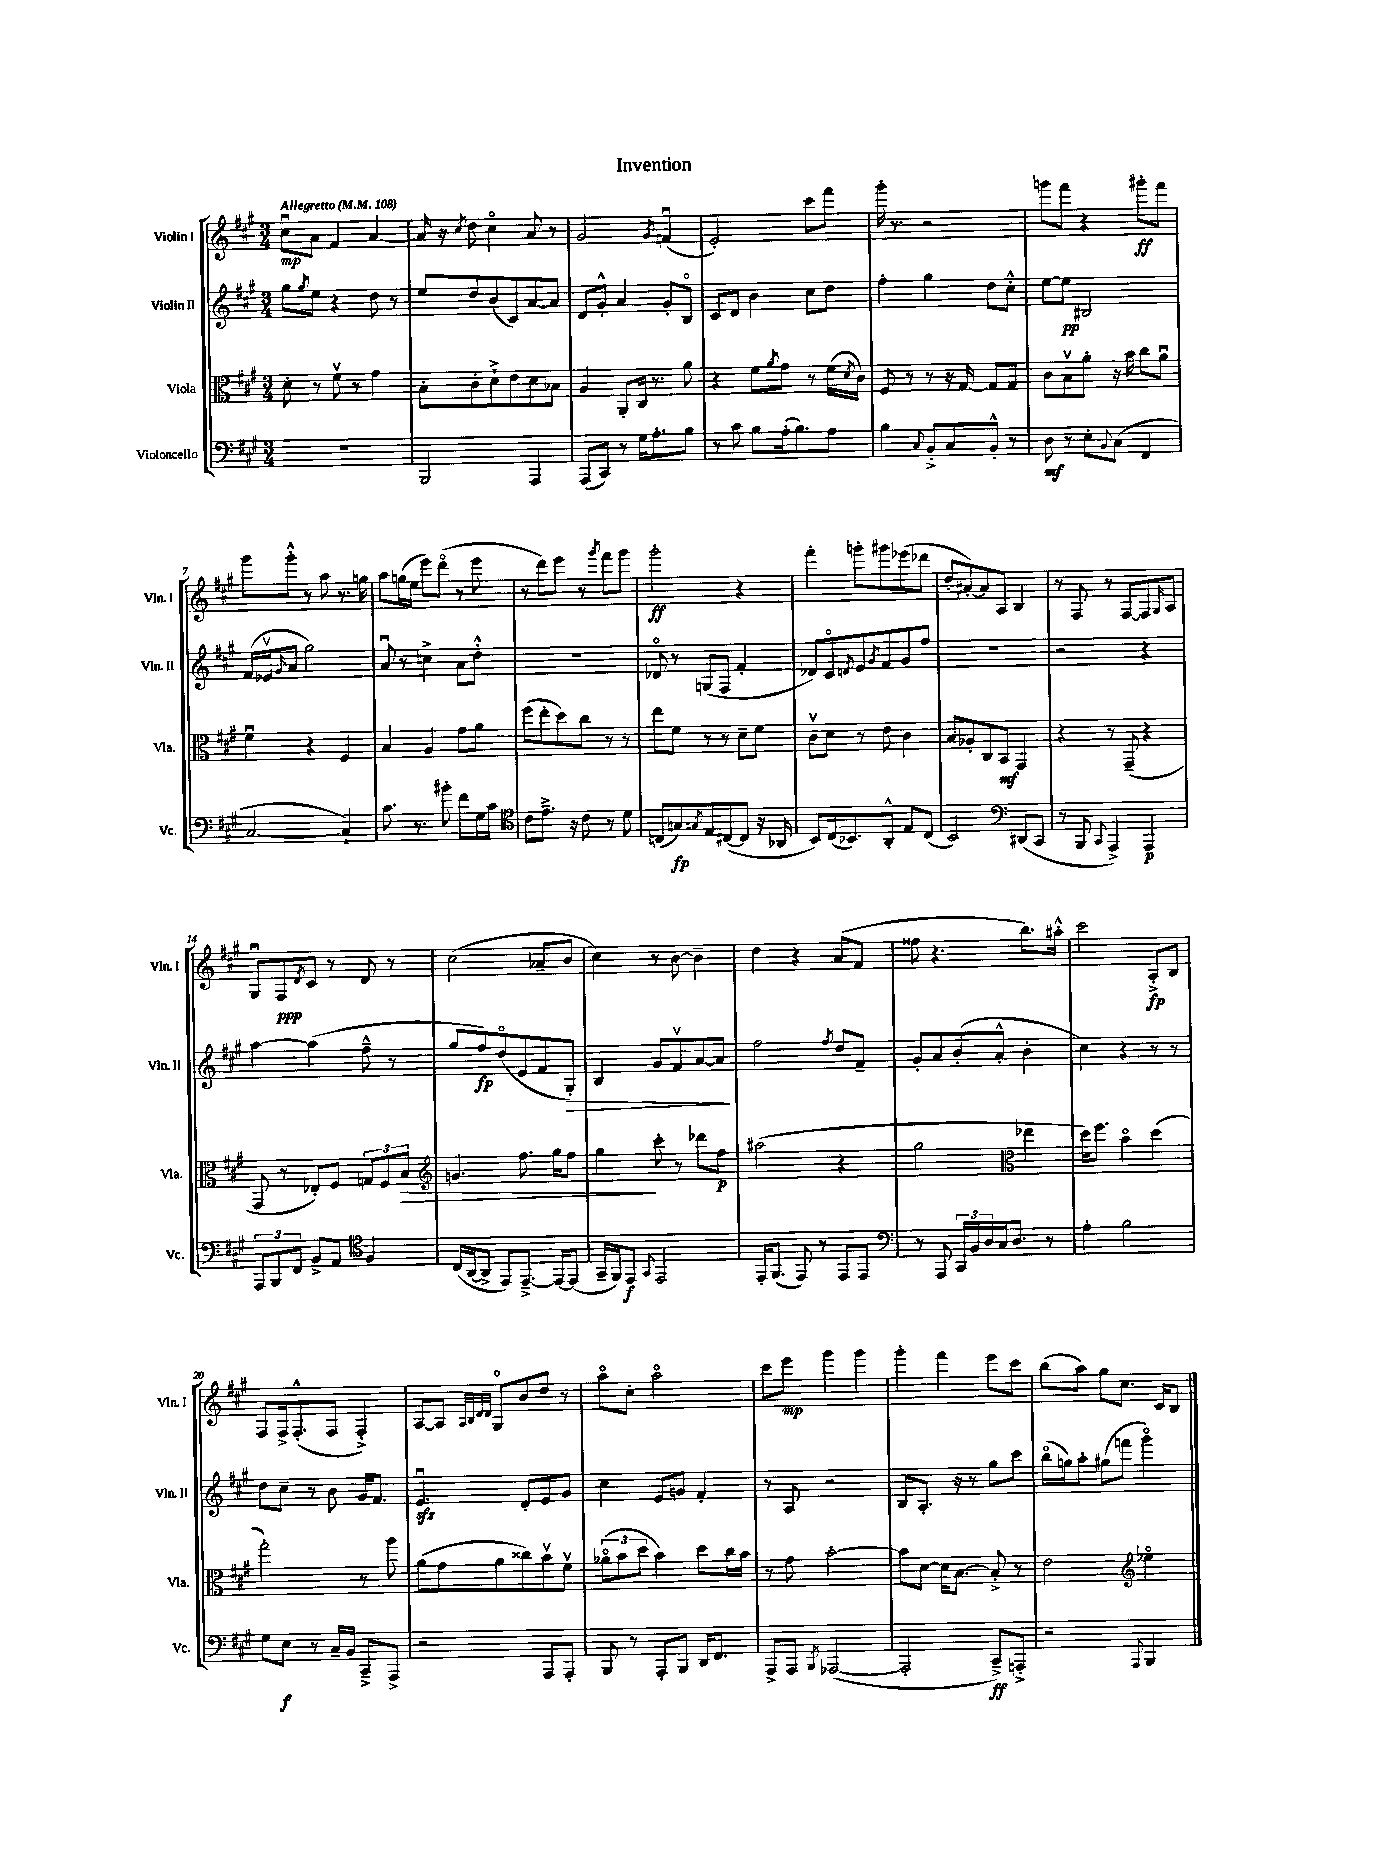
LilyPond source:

\header { title = "Invention" }
<<
\new StaffGroup <<
\new Staff = "s0" \with { instrumentName = "Violin I" shortInstrumentName = "Vln. I" } {
    \clef treble \key a \major \numericTimeSignature \time 3/4 \tempo "Allegretto" 4 = 108
    cis''8\downbow\mp a'8 fis'4 a'4~ |
    a'16 r16 \acciaccatura { cis''8 } d''8 cis''4\flageolet a'8 r8 |
    gis'2 \acciaccatura { gis'8 } f'4\downbow( |
    e'2-.) cis'''8 fis'''8 |
    gis'''16-. r8. r2 |
    g'''8 fis'''8 r4 gis'''8-.\ff fis'''8 |
    gis'''8 gis'''8-.-^ r8 a''8 r8. g''16 |
    a''8 g''16( e''16 e'''8) d'''8\flageolet( r8 e'''8 |
    r8 d'''8) e'''8 r8 \acciaccatura { gis'''8 } fis'''8 gis'''8 |
    gis'''2-.\ff r4 |
    fis'''4-. g'''8-. gis'''8 ees'''8( des'''8 |
    d''8-. ais'8~-.) ais'8 a8 b4 |
    r8 fis8 r8 fis8~ fis8 \grace { gis16 } a8 |
    gis8\downbow fis8\ppp \acciaccatura { d'8 } cis'8 r8 d'8 r8 |
    cis''2( aes'8-- b'8 |
    cis''4) r8 b'8~ b'4-- |
    d''4 r4 a'8( fis'8 |
    fisis''8 r4. b''8.) ais''16-.-^ |
    cis'''2 a8-.->\fp b8 |
    fis8 fis16-> fis8.-.-^( fis8 fis4-.->) |
    a8~ a8 \grace { a32 b32 d'32 d'32 } gis8\flageolet b'8 d''8 r8 |
    a''8\flageolet cis''8-. a''2\flageolet |
    cis'''8 e'''8\mp gis'''4 gis'''4 |
    gis'''4-. fis'''4 e'''8 cis'''8 |
    b''8( a''8) gis''8 cis''8. cis'16 b8 \bar "|." |
}
\new Staff = "s1" \with { instrumentName = "Violin II" shortInstrumentName = "Vln. II" } {
    \clef treble \key a \major \numericTimeSignature \time 3/4
    gis''8 \acciaccatura { gis''8 } e''8 r4 d''8 r8 |
    e''8 d''8 b'8( cis'8) a'8~ a'8 |
    d'8 gis'8-.-^ a'4 gis'8-. b8\flageolet |
    cis'8 d'8 b'4 cis''8 d''8 |
    fis''4-. gis''4 d''8 cis''8-.-^ |
    e''8~ e''8\pp bis2 |
    fis'16( ees'16\upbow \grace { gis'16 } a'8 gis''2) |
    a'8\downbow r8 c''4-> a'8 d''8-.-^ |
    R2. |
    des'8\flageolet r8 g8( fis8 fis'4-. |
    des'8) cis'8\flageolet \acciaccatura { d'8 } e'8 \acciaccatura { gis'8 } fis'8 gis'8 fis''8 |
    R2. |
    r2 r4 |
    a''4~ a''4( fis''8---^ r8 |
    gis''8 fis''8\fp) d''8\flageolet( e'8 fis'8 gis8-.\>) |
    b4 gis'8 fis'8\upbow a'8~ a'8\! |
    fis''2 \acciaccatura { fis''8 } d''8 fis'8-- |
    gis'8-. a'8 b'8-.( a'8-.-^ b'4-. |
    cis''4) r4 r8 r8 |
    d''8 cis''8-- r8 b'8 gis'16 fis'8. |
    e'4.\downbow\sfz d'8-. e'8 gis'8 |
    cis''4 e'8 g'8 fis'4-. |
    r8 a8 r2 |
    b8 a8.-. r16 r8 gis''8 cis'''8 |
    b''16\flageolet( g''16) a''8-. gis''8( f'''8 gis'''4\flageolet) \bar "|." |
}
\new Staff = "s2" \with { instrumentName = "Viola" shortInstrumentName = "Vla." } {
    \clef alto \key a \major \numericTimeSignature \time 3/4
    d'8-. r8 fis'8\upbow r8 gis'4 |
    b8-. cis'8-. d'8-!-> e'8 d'8 bes8 |
    a4 a,8-. cis16 r8. a'8 |
    r4 fis'8 \acciaccatura { a'8 } gis'8 r8 fis'16( \acciaccatura { d'8 } cis'16) |
    fis8 r8 r8 r16 gis16~ gis8 gis8 |
    cis'8 b8\upbow a'8-. r16 b'16 cis''8 a'8\downbow |
    fis'4\downbow r4 fis4 |
    b4 a4 gis'8 a'8 |
    fis''8( e''8-. d''8) cis''8 r8 r8 |
    e''8 fis'8 r8 r8 d'8-- fis'8 |
    cis'8\upbow d'8 r8 e'8 cis'4 |
    b8 aes8-. cis8 b,8\mf gis,4 |
    r4 r8 gis,8--( r4 |
    gis,8 r8 ees8-.) fis8 \tuplet 3/2 { g8 fis8 b8\> } |
    \clef treble g'4. fis''8. gis''16 fis''8 |
    gis''4\! cis'''8-. r8 des'''8 fis''8\p |
    ais''2( r4 |
    gis''2 \clef alto ees''4 |
    d''16) fis''8. b'4\flageolet d''4( |
    gis''2-.) r8 a''8 |
    a'8( gis'8 a'8 cisis''8) b'8\upbow fis'8\upbow |
    \tuplet 3/2 { aes'8\flageolet( b'8 d''8 } b'4) d''8 cis''16 b'16 |
    r8 gis'8 b'2~-. |
    b'8 d'8~ d'16 b8.~ b8-.-> r8 |
    e'2 \clef treble ees''4\flageolet \bar "|." |
}
\new Staff = "s3" \with { instrumentName = "Violoncello" shortInstrumentName = "Vc." } {
    \clef bass \key a \major \numericTimeSignature \time 3/4
    R2. |
    b,,2 a,,4 |
    a,,8( cis,8) r8 gis16 a8.-. b8 |
    r8 cis'8 b8 a16-.( b8.) a8 |
    b4 \appoggiatura { cis8 } b,8-.-> cis8 b,8-.-^ r8 |
    d8\mf r8 e8-. \appoggiatura { b,8 } cis8( fis,4 |
    cis2~ cis4-!) |
    cis'8. r8. bis'8-. fis'8 gis16 cis'16 |
    \clef tenor cis'8 e'8.---> r16 cis'8 r8 d'8 |
    c8( g8\fp) \acciaccatura { gis8 } e8 cis8~( cis8 r16 aes,16 |
    b,8) cis16( bes,8.) a,8-.-^ e8 cis8( |
    b,2) \clef bass dis,8( cis,8 |
    r8 b,,8 \appoggiatura { cis,8 } a,,4->) a,,4\p |
    \tuplet 3/2 { a,,8 b,,8 fis,8 } b,8-> a,8 \clef tenor fis4 |
    cis16( a,16~ a,8-> e,8) e,8.~---> e,16~ e,8( |
    gis,16-- fis,16) e,8\f \appoggiatura { gis,8 } e,2 |
    e,16-. fis,8.( e,8) r8 e,8 e,8 |
    \clef bass r8 a,,8 \tuplet 3/2 { cis,16 b,16 d16 } cis16 d8. r8 |
    a4-. b2 |
    gis8 e8\f r8 cis16-- b,16 cis,8---> a,,8-> |
    r2 a,,8 a,,8-. |
    b,,8 r8 a,,8-. b,,8 d,16 fis,8. |
    a,,8-> a,,8 \acciaccatura { b,,8 } aes,,2~( |
    aes,,2-. cis,8--->\ff) a,,8-.-> |
    r2 \appoggiatura { a,,8 } b,,4 \bar "|." |
}
>>
>>
